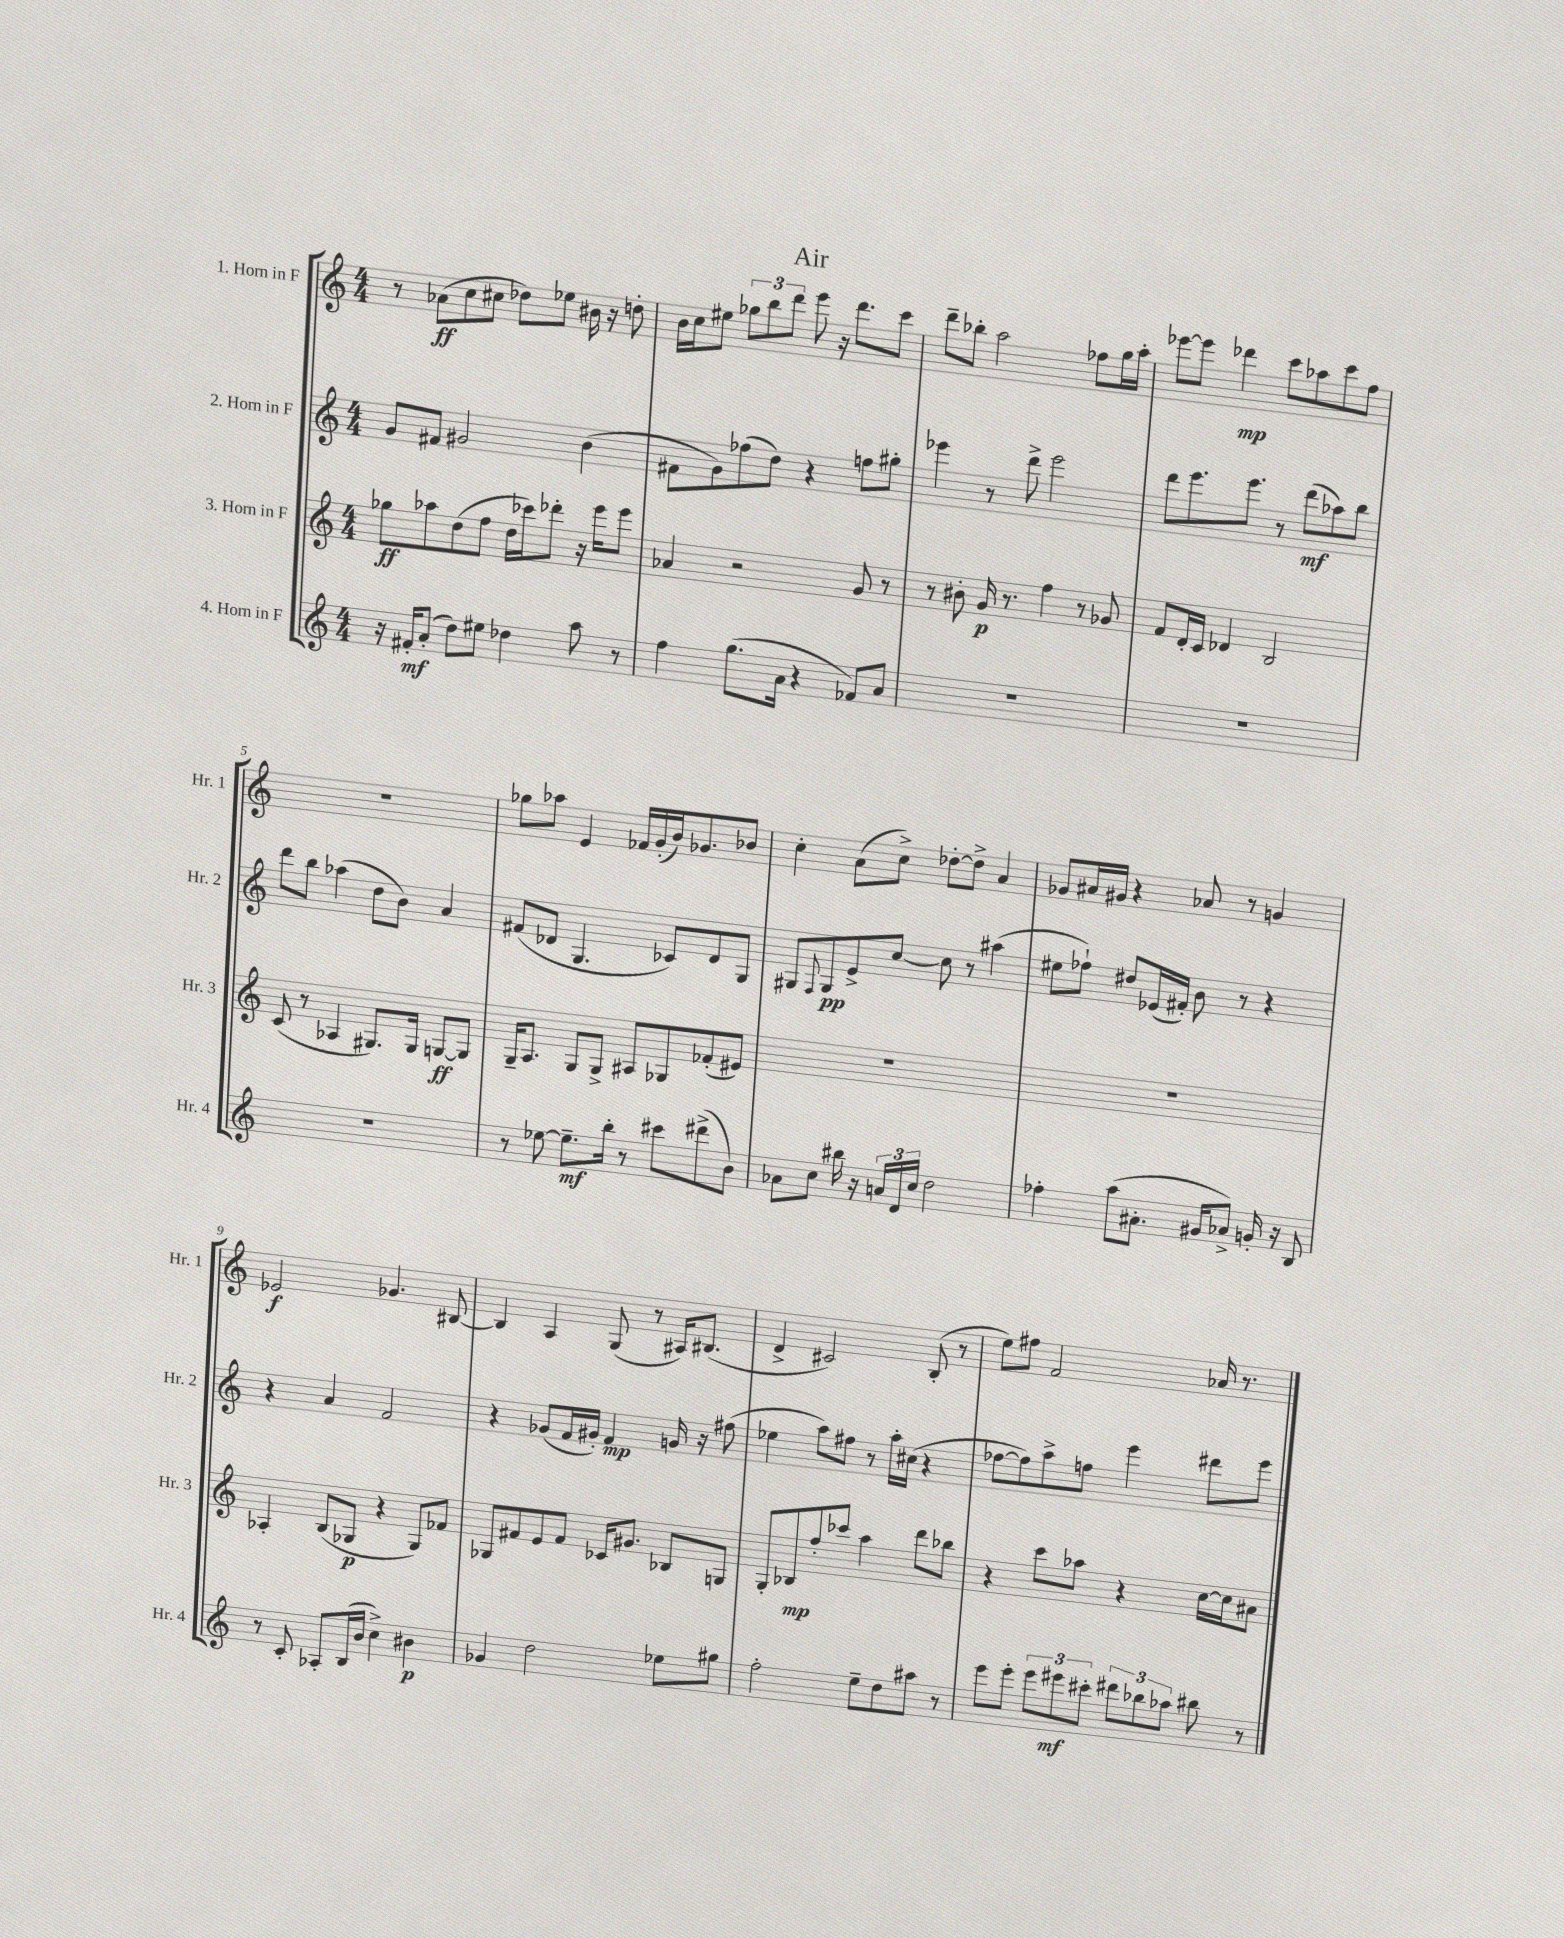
\header { title = "Air" }
<<
\new StaffGroup <<
\new Staff = "s0" \with { instrumentName = "1. Horn in F" shortInstrumentName = "Hr. 1" } {
    \clef treble \key c \major \numericTimeSignature \time 4/4
    r8 aes'8\ff( c''8 cis''8 des''8) ees''8 bis'16 r16 d''8-. |
    b'16 c''16 eis''8 \tuplet 3/2 { ges''8 b''8 d'''8 } e'''8 r16 d'''8. c'''8 |
    d'''8-- bes''8-. a''2 fes''8 g''16 a''16-. |
    ees'''8~ ees'''8 des'''4\mp c'''8 aes''8 c'''8 f''8 |
    R1 |
    ges''8 aes''8 e'4 fes'16 g'16-.( b'16) ges'8. bes'8 |
    c''4-. a'8( c''8->) des''8~-. des''8-> a'4 |
    ges'8 ais'16 gis'16 r4 aes'8 r8 g'4 |
    ees'2\f ges'4. bis8~ |
    bis4 a4 g8( r8 ais16) bis8.( |
    d'4-> cis'2) b8-.( r8 |
    e''8) fis''8 f'2 aes'16 r8. \bar "|." |
}
\new Staff = "s1" \with { instrumentName = "2. Horn in F" shortInstrumentName = "Hr. 2" } {
    \clef treble \key c \major \numericTimeSignature \time 4/4
    g'8 fis'8 gis'2 b'4( |
    fis'8 g'8) fes''8( d''8) r4 f''8 gis''8-. |
    ees'''4 r8 d'''8-> ees'''2 |
    d'''8 e'''8. e'''8. r8 d'''8\mf( aes''8) b''8 |
    d'''8 b''8 aes''4( d''8 b'8) a'4 |
    fis'8( des'8 g4. ces'8) des'8 g8 |
    gis8 \appoggiatura { f8 } gis8\pp e'8-> c''8~ c''8 r8 ais''4( |
    eis''8 fes''8-!) dis''8 ees'16( fis'16-.) b'8 r8 r4 |
    r4 a'4 f'2 |
    r4 ges'8( f'16 gis'16-.) f'4\mp g'16 r16 fis''8( |
    ees''4 a''8) fis''8 r8 a''16-. cis''16( r4 |
    fes''8~ fes''8) a''8-> f''8 e'''4 dis'''8 e'''8 \bar "|." |
}
\new Staff = "s2" \with { instrumentName = "3. Horn in F" shortInstrumentName = "Hr. 3" } {
    \clef treble \key c \major \numericTimeSignature \time 4/4
    ges''8\ff aes''8 d''8( f''8 d''16 ces'''16) des'''8-. r16 e'''16 e'''8 |
    aes'4 r2 g'8 r8 |
    r8 bis'8-. g'16\p r8. f''4 r8 ges'8 |
    f'8 d'16-. c'16 des'4 b2 |
    c'8( r8 aes4 gis8.) gis16 g8~\ff g8 |
    g16-- a8. g8 g8-> ais8 ges8 fes'8-.( eis'8) |
    R1 |
    R1 |
    aes4-. b8( ges8\p r4 ges8) fes'8 |
    ges8 fis'8 e'8 fis'8 ces'16 gis'8. bes8 g8 |
    g8-. bes8\mp f''8-. ces'''8 a''4 d'''8 bes''8 |
    r4 c'''8 aes''8 r4 c''16~ c''16 ais'8 \bar "|." |
}
\new Staff = "s3" \with { instrumentName = "4. Horn in F" shortInstrumentName = "Hr. 4" } {
    \clef treble \key c \major \numericTimeSignature \time 4/4
    r16 fis'16-.\mf a'8-.( d''8) eis''8 des''4 a''8 r8 |
    f''4 g''8.( a'16 r4 fes'8) a'8 |
    R1 |
    R1 |
    R1 |
    r8 ees''8~ ees''8.--\mf b''16-. r8 cis'''8 dis'''8->( b'8) |
    aes'8 c''8 bis''16 r16 \tuplet 3/2 { a'16 d'16 c''16 } d''2 |
    fes''4-. a''8( ais'8.-. gis'16 aes'8->) g'16-. r16 b8 |
    r8 c'8-. aes8-. b16( b'16 c''4->) bis'4\p |
    ges'4 d''2 ees''8 gis''8 |
    f''2-. e''8-- d''8 ais''8 r8 |
    e'''8 e'''8-. \tuplet 3/2 { e'''8 eis'''8\mf cis'''8-. } \tuplet 3/2 { dis'''8 bes''8 aes''8 } bis''8 r8 \bar "|." |
}
>>
>>
